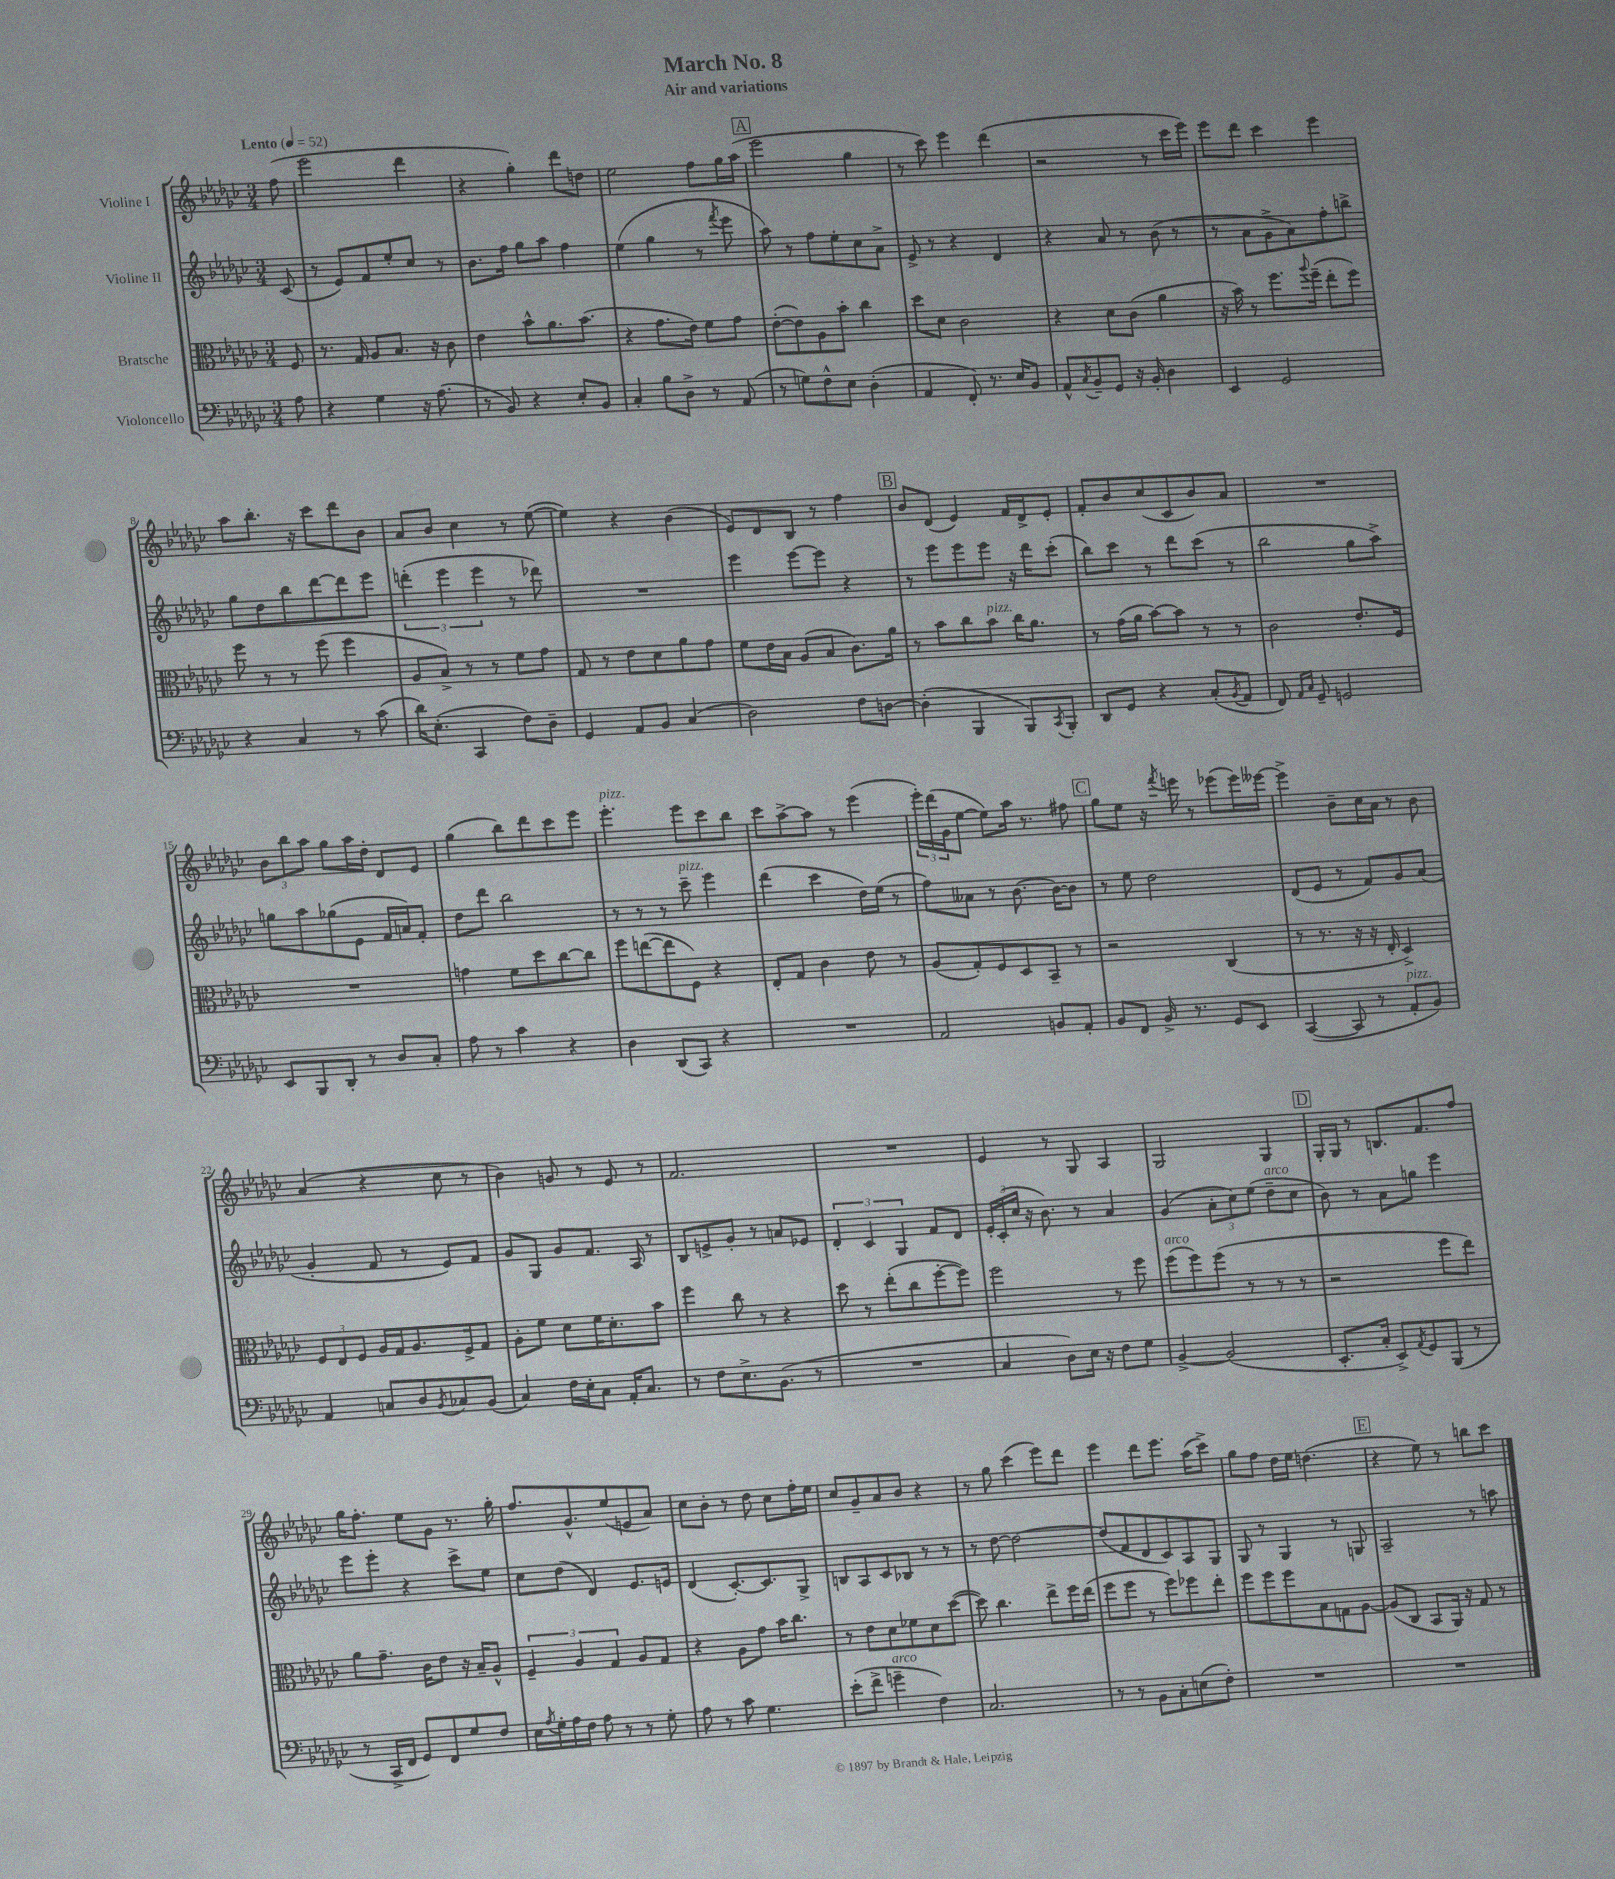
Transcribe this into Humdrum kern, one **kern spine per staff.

**kern	**kern	**kern	**kern
*staff4	*staff3	*staff2	*staff1
*clefF4	*clefC3	*clefG2	*clefG2
*k[b-e-a-d-g-c-]	*k[b-e-a-d-g-c-]	*k[b-e-a-d-g-c-]	*k[b-e-a-d-g-c-]
*M3/4	*M3/4	*M3/4	*M3/4
*MM52	*MM52	*MM52	*MM52
8A-\	8F/	(8c-/	(8ff\
=	=	=	=
4r	8.r	8r	2eee-\
.	.	8e-/L)	.
.	16G-/	.	.
4G-\	8A-/L	8f/	.
.	8.B-/J	8ee-'/	.
16r	.	8cc-/J	4ddd-\
(8.A-\	16r	.	.
.	8c-\	8r	.
=	=	=	=
8r	4e-\	8.b-\L	4r
8BB-/)	.	.	.
.	.	16ff\Jk	.
4r	8b-^^\L	8gg-\L	4gg-'\)
.	8.a-\	8aa-\J	.
8E-'/L	.	4ff\	8ddd-\L
.	(8.b-\J	.	.
8BB-/J	.	.	8dd\J
=	=	=	=
4C-'/	4r	(4ee-\	2ee-\
8B-\L	8.g-\L	4gg-\	.
8D-^\J	.	.	.
.	16e-\Jk)	.	.
8r	8f\L	8r	8ff\L
.	.	8qfff/	.
(8AA-/	8g-\J	8eee-\	16gg-\L
.	.	.	(16aa-\JJ
=	=	=	=
8r	([8e-'\L	8aa-\)	2eee-\
8G\L)	8e-\])	8r	.
8F^^\	8A-\	8ff\L	.
8E-\J	8b-'\J	8ee-'\	.
(4D-'\	4cc-\	8cc-\	4gg-\
.	.	8a-^\J	.
=	=	=	=
4AA-/	8dd-\L	8e-^/	8r
.	8d-\J	8r	8ccc-\)
8FF'/)	2c-\	4r	4eee-\
8.r	.	.	.
.	.	4d-/	(4ddd-\
16E-/LK	.	.	.
8BB-/J	.	.	.
=	=	=	=
8AA-^^/L	4r	4r	2r
8qC-/	.	.	.
8BB-~/	.	.	.
8GG-/J	8d-\L	8a-/	.
16r	(8c-\J	8r	.
16BB-'/	.	.	.
4D-\	4a-\	(8b-\	8r
.	.	8r	16ccc-\LL
.	.	.	16eee-\JJ)
=	=	=	=
4EE-/	16r	8r	8eee-\L
.	16b-\)	.	.
.	8r	8a-\L	8ddd-\J
2GG-/	8.ff\L	8g-^\	4ccc-\
.	.	8a-\)	.
.	8qqaa-/	.	.
.	(16ff~\Jk	.	.
.	8ee-'\L	8ff'\	4eee-\
.	8ff\J)	8bb^\J	.
=	=	=	=
4r	8ff\	8gg-\L	8aa-\L
.	8r	8dd-\	8.bb-'\J
4C-/	8r	8bb-\	.
.	.	.	16r
.	(8ff\	[8ddd-\	8ccc-\L
8r	4ff\	8ddd-\]	8ddd-\
(8c-\	.	8eee-\J	8b-\J
=	=	=	=
16d-\LK)	8A-/L	(6ddd'\	8a-/L
(8.E-'\J	.	.	.
.	8B-^/J)	.	8b-/J
.	.	6eee-\	.
4CC-/	8r	.	4cc-\
.	.	6eee-\	.
.	8r	.	.
8F\L)	8f\L	8r	8r
8D-~\J	8g-\J	8ddd-\)	([8ee-\
=	=	=	=
4GG-/	8G-/	2.r	4ee-\])
.	8r	.	.
8AA-/L	8e-\L	.	4r
8BB-/J	8d-\	.	.
(4C-/	8a-\	.	(4b-\
.	8g-\J	.	.
=	=	=	=
2D-\)	8f\L	4eee-\	8e-/L)
.	16e-\L	.	8d-/
.	16B-\JJ	.	.
.	(8A-/L	[8eee-\L	8B-/J
.	8B-/J	8eee-\]J	8r
8F\L	8.c-\L)	4r	4ff\
[8D\J	.	.	.
.	16a-\Jk	.	.
=	=	=	=
(4D'\]	8r	8r	8b-/L
.	8b-\L	8eee-\L	(8d-/J
4BBB-/	8cc-\	8eee-\	4e-/)
.	8b-\J	8eee-\J	.
8BBB-/L)	16cc-\LK	16r	16f/LL
.	8.a-\J	16ddd-\LK	16d-^/J
8qCC-/	.	.	.
8BBB-'/J	.	(8ccc-'\J	8e-'/J
=	=	=	=
8DD-/L	8r	8bb-\L)	8f'/L
8GG-/J	(16g-\LL	8ccc-\J	8b-/
.	16a-\JJ	.	.
4r	[8b-\L)	8r	(8cc-/
.	8b-\]J	8ddd-\L	8c-/
(8C-'/L	8r	(8ccc-\J	8b-/)
8qBB-/	.	.	.
8AA-/J	8r	8r	8a-/J
=	=	=	=
8FF/)	2c-\	2bb-\	2.r
16qqAA-/LL	.	.	.
16qqC-/JJ	.	.	.
8GG-~/	.	.	.
2GG/	.	.	.
.	8.e-'/L	8gg-\L	.
.	.	8aa-^\J)	.
.	16F/Jk	.	.
=	=	=	=
8EE-/L	2.r	8gg\L	12b-\L
.	.	.	12bb-\
8BBB-/	.	8aa-\	.
.	.	.	12aa-\J
8DD-'/J	.	(8gg-\	8gg-\L
8r	.	8e-\J	16aa-\L
.	.	.	16dd-'\JJ
8D-/L	.	16f/LL	8d-/L
.	.	16a/J)	.
8C-'/J	.	8f'/J	8e-/J
=	=	=	=
8A-\	4g\	8dd-\L	(4gg-\
8r	.	8ddd-\J	.
4c-\	8f\L	2bb-\	8bb-\L)
.	8dd-\	.	8ddd-\
4r	[8cc-\	.	8ccc-\
.	8cc-\]J	.	8eee-\J
=	=	=	=
4D-\	8ff\L	8r	4.eee-'\
.	([8ee\	8r	.
(8DD-/L	8ee\]	8r	.
8CC-/J)	8F\J)	8ccc-~\	8eee-\L
4r	4r	4eee-\	8ccc-\
.	.	.	8bb-\J
=	=	=	=
2.r	8E-'/L	(4ddd-\	8ccc-\L
.	8G-/J	.	[8aa-^\
.	4c-\	4ccc-\	8aa-\]J
.	.	.	8r
.	8e-\	16dd-\LL)	(4eee-\
.	.	(16ee-\JJ	.
.	8r	8r	.
=	=	=	=
2AA-/	(8A-/L	8ff\L)	24eee-'\LL)
.	.	.	(24ddd-\
.	.	.	24g-\J
.	8G-'/)	8a--\J	[8ee-\J
.	8F/	8r	8ee-\]L)
.	8D-/	[8.b-\	16aa-\Jk
.	.	.	8.r
8BB/L	8BB-~/J	.	.
.	.	16b-\_LK	.
8AA-'/J	8r	8b-\]J	8ff#\
=	=	=	=
8BB-/L	2r	8r	8gg-\L
8FF/J	.	8ee-\	8ee-\J
16BB-^/	.	2dd-\	16r
.	.	.	8qfff/
8.r	.	.	16eee\
.	.	.	8r
8GG-/L	(4C-/	.	(8eee-\L
8EE-/J	.	.	16eee-\L)
.	.	.	[16eee--\JJ
=	=	=	=
([4CC-/	8r	(8d-/L	4eee--^\]
.	8.r	8e-/J	.
8CC-/]	.	8r	8b-~\L
.	16r	.	.
8r	16r	8f/L)	16cc-\L
.	16E-'/	.	16a-\JJ
8AA-'/L	4D-^/)	8g-/	8r
8BB-/J)	.	(8a-/J	8b-\
=	=	=	=
4AA-/	12F/L	4g-'/	(4a-/
.	12E-/	.	.
.	12F/J	.	.
8C/L	16A-/LL	8f/	4r
.	16G-/J	.	.
8D-/	8.A-/	8r	.
8qBB-/	.	.	.
8C-/	.	8e-/L)	8cc-\
.	16F^/k	.	.
(8BB-/J	8G-/J	8f/J	8r
=	=	=	=
4C-/)	8A-'\L	8g-/L	4b-\)
.	8f\J	8G-/J	.
16F\LL	8d-\L	8g-/L	8g/
16E-'\J	.	.	.
8C-\J	16f\K	8.f/J	8r
.	8.d-'\	.	.
16AA-'/LK	.	.	8e-/
8.C-/J	.	16A-/	.
.	8b-\J	8r	8r
=	=	=	=
8r	4ff\	8B-/L	2.f/
8F\L	.	8e^/	.
8.E-^\	8cc-\	8g-'/J	.
.	8r	8r	.
(8.BB-\J	.	.	.
.	4r	8a/L	.
8r	.	8e-/J	.
=	=	=	=
2.r	8dd-\	6d-'/	2.r
.	8r	.	.
.	.	6c-/	.
.	(8ee-'\L	.	.
.	.	6G-/	.
.	8cc-\	.	.
.	[8ff'\	8f/L	.
.	8ff\]J)	8d-/J	.
=	=	=	=
4C-/	2ff\	24e-'/LL	4e-/
.	.	(24c-'/	.
.	.	24cc-/JJ	.
.	.	16r	.
.	.	8.b-\)	.
8D-\L)	.	.	8r
16E-\Jk	.	8r	8G-/
16r	.	.	.
8F\L	8r	4a-/	4A-/
8G-\J	8ff\	.	.
=	=	=	=
[4BB-^/	(8ff\L	(4g-/	2G-/
.	8ff\)	.	.
(2BB-/]	(8ff\J	12a-'\L	.
.	.	12cc-\)	.
.	8r	.	.
.	.	(12ee-\J	.
.	8r	8dd-~\L	4G-/
.	8r	8cc-\J	.
=	=	=	=
8.EE-'/L	2r	8b-\)	16G-'/LL
.	.	.	16G-/JJ
.	.	8r	8r
16C-'/Jk	.	.	.
8EE-^/L)	.	8a-\L	8.B/L
8qAA-/	.	.	.
8GG-/	.	8gg\J	.
.	.	.	8.f/
(8BBB-/J	8ff\L	4eee-\	.
8r	8ee-\J)	.	8ff/J
=	=	=	=
8r	8a-\L	8eee-\L	16gg-\LK
.	.	.	8.ff'\J
16CC-^/LL	8.g-~\J	8eee-'\J	.
16FF/JJ	.	.	.
8GG-/L)	.	4r	8ee-\L
.	16c-\LK	.	.
8FF/	8e-\J	.	8g-\J
8G-/	16r	8ccc-^\L	8.r
.	16B-~/LK	.	.
8F/J	8A-^^/J	8ee-\J	.
.	.	.	16gg-'\
=	=	=	=
16E-\LL	6F~/	8cc-\L	8.ff/L
8qA-/	.	.	.
16G-'\	.	.	.
16A-\	.	(8dd-\J	.
.	6A-/	.	.
16F\JJ	.	.	8.g-^^/
8A-\	.	4d-/)	.
.	6G-/	.	.
8r	.	.	(8ee-/
8r	8A-/L	8.e-/L	8e/
8G-'\	8G-/J	.	8a-/J)
.	.	16e/Jk	.
=	=	=	=
8A-\	4r	(4d-/	8cc-\L
8r	.	.	8b-'\J
8c-\	8A-\L	[8.c-'/L)	8r
4.G-\	8g-\J	.	8dd-\
.	.	8.c-/]	.
.	16b-\LK	.	8cc-\L
.	8.cc-\J	.	.
.	.	8G-^/J	16ff'\L
.	.	.	16ee-\JJ
=	=	=	=
(8e-'\L	8r	8B/L	8cc-/L
8f^\J	8e-\L	8A-/	8g-~/
4g~\	8d-\	8c-/	8a-/
.	8f-\	8B-/J	8b-/J
4F\)	8d-\	8r	4r
.	([8dd-\J	8r	.
=	=	=	=
2.C-/	8dd-\])	8r	8r
.	4.cc-\	[8dd-\	8gg-\
.	.	2dd-\_	(4ccc-\
.	8ee-^\L	.	8eee-\L)
.	16ff\L	.	8ddd-\J
.	(16ee-\JJ	.	.
=	=	=	=
8r	8ff\L	(8dd-/]L	4eee-\
8r	8ff\J	8f/	.
8BB-\L	8r	8d-/	8ddd-\L
8C-'\	8ff\L)	8c-/)	8.eee-\J
(8E\	8ff-\	8A-/	.
.	.	.	(16aa-\LK
8F'\J)	8ee-'\J	8G-/J	8ccc-^\J)
=	=	=	=
2.r	8ff\L	8G-/	8gg-\L
.	8ff\	8r	8ff\J
.	8ff\	4G-/	16dd-\LL
.	.	.	16ee-\JJ
.	8B-\	.	(4.dd\
.	8G\	8r	.
.	[8A-\J	8G/	.
=	=	=	=
2.r	(8A-/]L	2A-~/	4r
.	8C-/J	.	.
.	8BB-/L	.	8ee-\)
.	16AA-/Jk)	.	8r
.	16r	.	.
.	8G-/	8r	8bb\L
.	8r	8aa\	8ccc-\J
==	==	==	==
*-	*-	*-	*-
